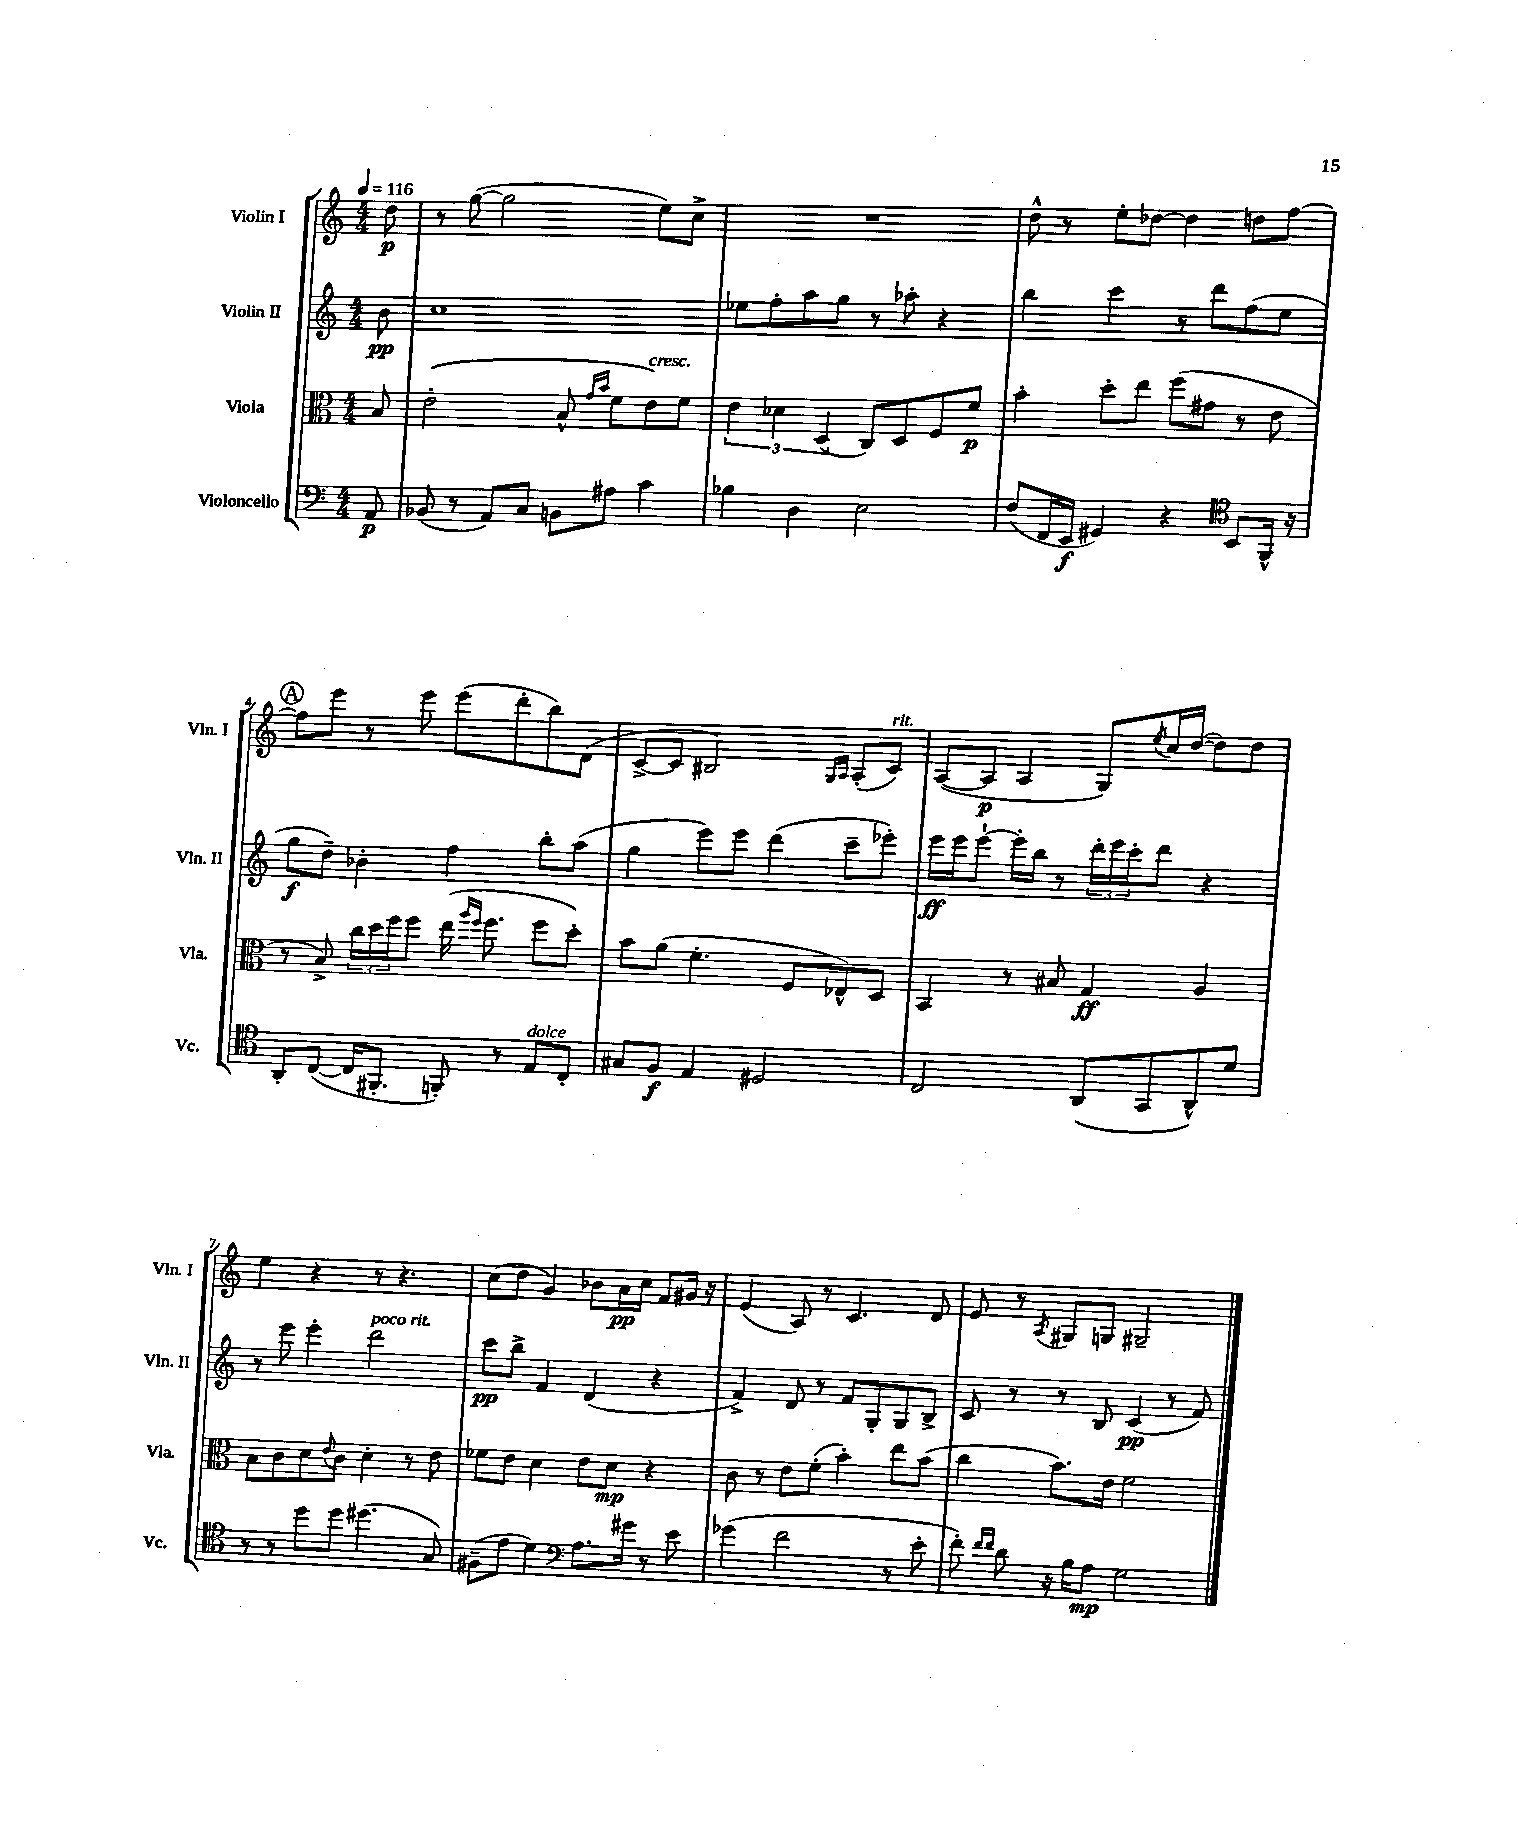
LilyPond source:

<<
\new StaffGroup <<
\new Staff = "s0" \with { instrumentName = "Violin I" shortInstrumentName = "Vln. I" } {
    \clef treble \key c \major \numericTimeSignature \time 4/4 \partial 8 \tempo 4 = 116
    d''8\p |
    r8 g''8~( g''2 e''8) c''8-> |
    R1 |
    d''8-^ r8 e''8-. des''8~ des''4 d''8 f''8~ |
    \mark \markup { \circle "A" } f''8 e'''8 r8 e'''8 e'''8( d'''8-. b''8) d'8( |
    c'8~-> c'8 bis2) \grace { g16 a16 } a8-.( c'8^\markup { \italic "rit." }) |
    a8~( a8\p a4 g8) \acciaccatura { e''8 } c''16 d''16~( d''8) d''8 |
    e''4 r4 r8 r4. |
    c''8( d''8 g'4) bes'8 a'16\pp c''16 f'8 gis'16 r16 |
    e'4( a8) r8 c'4. d'8 |
    e'8 r8 \acciaccatura { a8 } gis8 g8 gis2-- \bar "|." |
}
\new Staff = "s1" \with { instrumentName = "Violin II" shortInstrumentName = "Vln. II" } {
    \clef treble \key c \major \numericTimeSignature \time 4/4 \partial 8
    b'8\pp |
    c''1 |
    ees''8 f''8-. a''8 g''8 r8 aes''8-. r4 |
    b''4 c'''4 r8 d'''8 f''8( e''8 |
    \mark \markup { \circle "A" } g''8\f d''8--) bes'4-. f''4 b''8-. a''8( |
    g''4 e'''8) e'''8 d'''4( c'''8-- ees'''8-.) |
    e'''16\ff e'''16 e'''8~-! e'''16-. b''16 r8 \tuplet 3/2 { d'''16-. e'''16 c'''16-. } d'''8 r4 |
    r8 e'''8 e'''4-. d'''2^\markup { \italic "poco rit." } |
    c'''8\pp b''8-> f'4 d'4( r4 |
    f'4->) d'8 r8 f'8 g8-. g8 b8-> |
    c'8 r8 r8 b8 c'4\pp( r8 f'8) \bar "|." |
}
\new Staff = "s2" \with { instrumentName = "Viola" shortInstrumentName = "Vla." } {
    \clef alto \key c \major \numericTimeSignature \time 4/4 \partial 8
    b8 |
    e'2-.( b8-^ \grace { g'16 b'16 } f'8 e'8^\markup { \italic "cresc." }) f'8 |
    \tuplet 3/2 { e'4 des'4 d4( } c8) d8 f8 f'8\p |
    b'4-. d''8-. e''8 f''8( gis'8 r8 e'8 |
    \mark \markup { \circle "A" } r8 b8->) \tuplet 3/2 { c''16 d''16 f''16 } f''8 e''16( \grace { a''16 f''16 } f''8. f''8 d''8-.) |
    b'8 a'8( f'4.-. f8 ees8-^) d8 |
    b,4 r8 bis8 g4\ff a4 |
    b8 c'8 d'8 \appoggiatura { e'8 } c'8 d'4-. r8 e'8 |
    fes'8 e'8 d'4 e'8 d'8\mp r4 |
    c'8 r8 e'8 f'8-.( b'4-.) e''8 b'8( |
    c''4 b'8.) e'16 f'2 \bar "|." |
}
\new Staff = "s3" \with { instrumentName = "Violoncello" shortInstrumentName = "Vc." } {
    \clef bass \key c \major \numericTimeSignature \time 4/4 \partial 8
    a,8\p |
    bes,8( r8 a,8) c8 b,8 ais8 c'4 |
    bes4 d4 e2 |
    f8( f,16 e,16\f gis,4) r4 \clef tenor b,8 f,16-^ r16 |
    \mark \markup { \circle "A" } a,8-. c8~( c16 fis,8.-. f,8-.) r8 e8^\markup { \italic "dolce" } c8-. |
    gis8 f8\f e4 dis2 |
    c2 a,8( g,8 a,8-^) d'8 |
    r8 r8 d''8 d''8 dis''4.( g8) |
    fis8--( e'8 d'4) \clef bass a8. gis'16 r8 e'8 |
    ges'4( f'2 r8 e'8-. |
    f'8-.) \grace { f'16 f'16 } d'8 r16 b16 a8\mp g2 \bar "|." |
}
>>
>>
